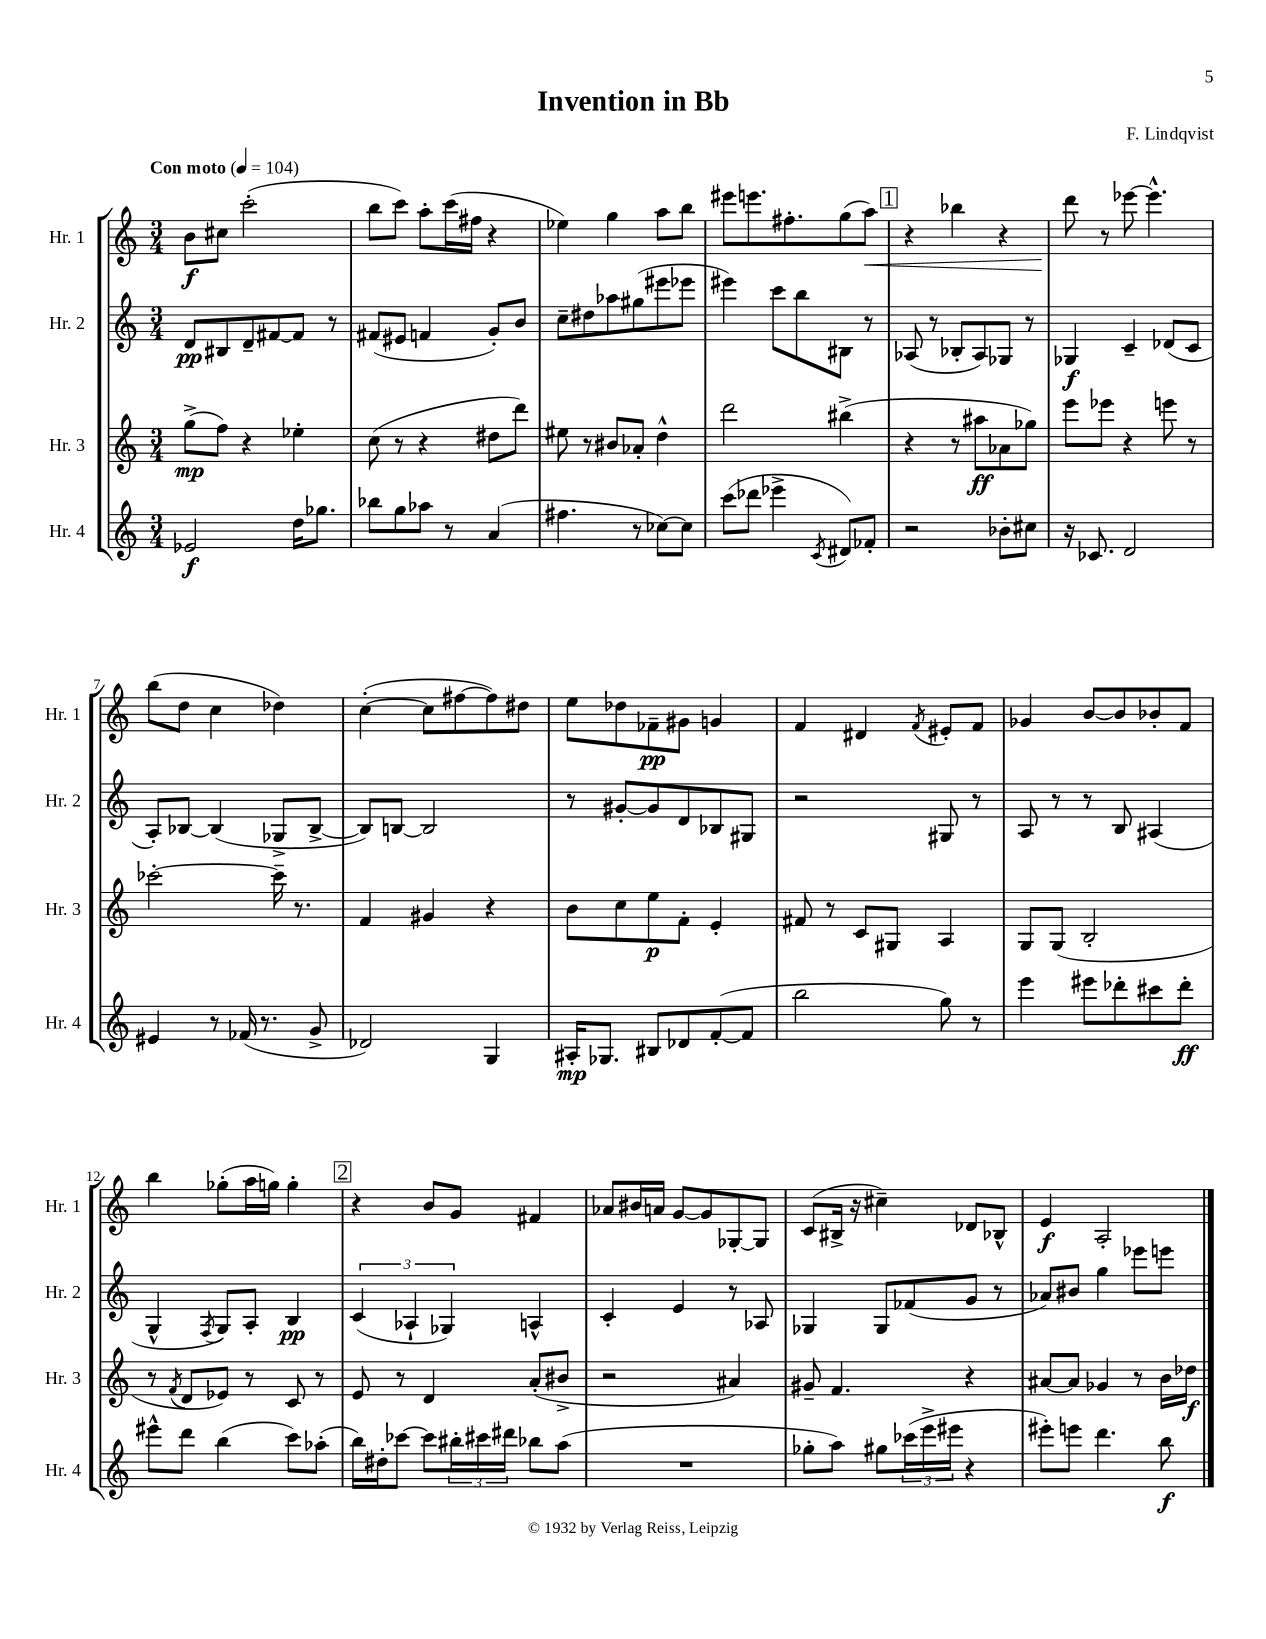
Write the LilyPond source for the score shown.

\header { title = "Invention in Bb" composer = "F. Lindqvist" }
<<
\new StaffGroup <<
\new Staff = "s0" \with { instrumentName = "Hr. 1" shortInstrumentName = "Hr. 1" } {
    \clef treble \key c \major \numericTimeSignature \time 3/4 \tempo "Con moto" 4 = 104
    b'8\f cis''8 c'''2-.( |
    b''8 c'''8) a''8-. c'''16( fis''16 r4 |
    ees''4) g''4 a''8 b''8 |
    eis'''8 e'''8. fis''8.-. g''8( a''8\<) |
    \mark \markup { \box "1" } r4 bes''4 r4 |
    d'''8\! r8 ees'''8~ ees'''4.-^ |
    b''8( d''8 c''4 des''4) |
    c''4~-.( c''8 fis''8~ fis''8) dis''8 |
    e''8 des''8 fes'8--\pp gis'8 g'4 |
    f'4 dis'4 \acciaccatura { f'8 } eis'8-. f'8 |
    ges'4 b'8~ b'8 bes'8-. f'8 |
    b''4 ges''8-.( a''16 g''16) g''4-. |
    \mark \markup { \box "2" } r4 b'8 g'8 fis'4 |
    aes'8 bis'16 a'16 g'8~ g'8 ges8~-. ges8 |
    c'8( bis16-> r16 cis''4--) des'8 bes8-^ |
    e'4\f a2-. \bar "|." |
}
\new Staff = "s1" \with { instrumentName = "Hr. 2" shortInstrumentName = "Hr. 2" } {
    \clef treble \key c \major \numericTimeSignature \time 3/4
    d'8\pp bis8 d'8-- fis'8~ fis'8 r8 |
    fis'8( eis'8 f'4 g'8-.) b'8 |
    c''8-- dis''8 aes''8 gis''8( eis'''8 ees'''8 |
    eis'''4) c'''8 b''8 bis8 r8 |
    \mark \markup { \box "1" } aes8( r8 bes8-. aes8) ges8 r8 |
    ges4\f c'4-- des'8( c'8 |
    a8-.) bes8~ bes4( ges8-> bes8~-> |
    bes8) b8~ b2 |
    r8 gis'8~-. gis'8 d'8 bes8 gis8 |
    r2 gis8 r8 |
    a8 r8 r8 b8 ais4( |
    g4-^ \acciaccatura { f8 } g8) a8-. b4\pp |
    \mark \markup { \box "2" } \tuplet 3/2 { c'4( aes4-! ges4) } a4-^ |
    c'4-. e'4 r8 aes8 |
    ges4 ges8 fes'8( g'8 r8 |
    aes'8) bis'8 g''4 ees'''8 e'''8 \bar "|." |
}
\new Staff = "s2" \with { instrumentName = "Hr. 3" shortInstrumentName = "Hr. 3" } {
    \clef treble \key c \major \numericTimeSignature \time 3/4
    g''8->\mp( f''8) r4 ees''4-. |
    c''8( r8 r4 dis''8 d'''8) |
    eis''8 r8 bis'8 aes'8-. d''4-^ |
    d'''2 bis''4->( |
    \mark \markup { \box "1" } r4 r8 ais''8\ff aes'8 ges''8) |
    e'''8 ees'''8 r4 e'''8 r8 |
    ces'''2~-. ces'''16-- r8. |
    f'4 gis'4 r4 |
    b'8 c''8 e''8\p f'8-. e'4-. |
    fis'8 r8 c'8 gis8 a4 |
    g8 g8( b2-. |
    r8 \acciaccatura { f'8 } d'8 ees'8) r8 c'8 r8 |
    \mark \markup { \box "2" } e'8 r8 d'4 a'8-.( bis'8-> |
    r2 ais'4) |
    gis'8-- f'4. r4 |
    ais'8~ ais'8 ges'4 r8 b'16 des''16\f \bar "|." |
}
\new Staff = "s3" \with { instrumentName = "Hr. 4" shortInstrumentName = "Hr. 4" } {
    \clef treble \key c \major \numericTimeSignature \time 3/4
    ees'2\f d''16 ges''8. |
    bes''8 g''8 aes''8 r8 a'4( |
    fis''4. r8 ces''8~) ces''8 |
    c'''8( des'''8 ees'''4-> \acciaccatura { c'8 } dis'8) fes'8-. |
    \mark \markup { \box "1" } r2 bes'8-. cis''8 |
    r16 ces'8. d'2 |
    eis'4 r8 fes'16( r8. g'8-> |
    des'2) g4 |
    ais16-.\mp ges8. bis8 des'8 f'8~-.( f'8 |
    b''2 g''8) r8 |
    e'''4 eis'''8 des'''8-. cis'''8 des'''8-.\ff |
    eis'''8-^ d'''8 b''4( c'''8) aes''8-.( |
    \mark \markup { \box "2" } b''16) dis''16-. ces'''8~ ces'''8 \tuplet 3/2 { bis''16-. cis'''16 dis'''16 } bes''8 a''8( |
    R2. |
    ges''8-. a''8) gis''8 \tuplet 3/2 { ces'''16( e'''16-> eis'''16 } r4 |
    eis'''8-.) e'''8 d'''4. b''8\f \bar "|." |
}
>>
>>
